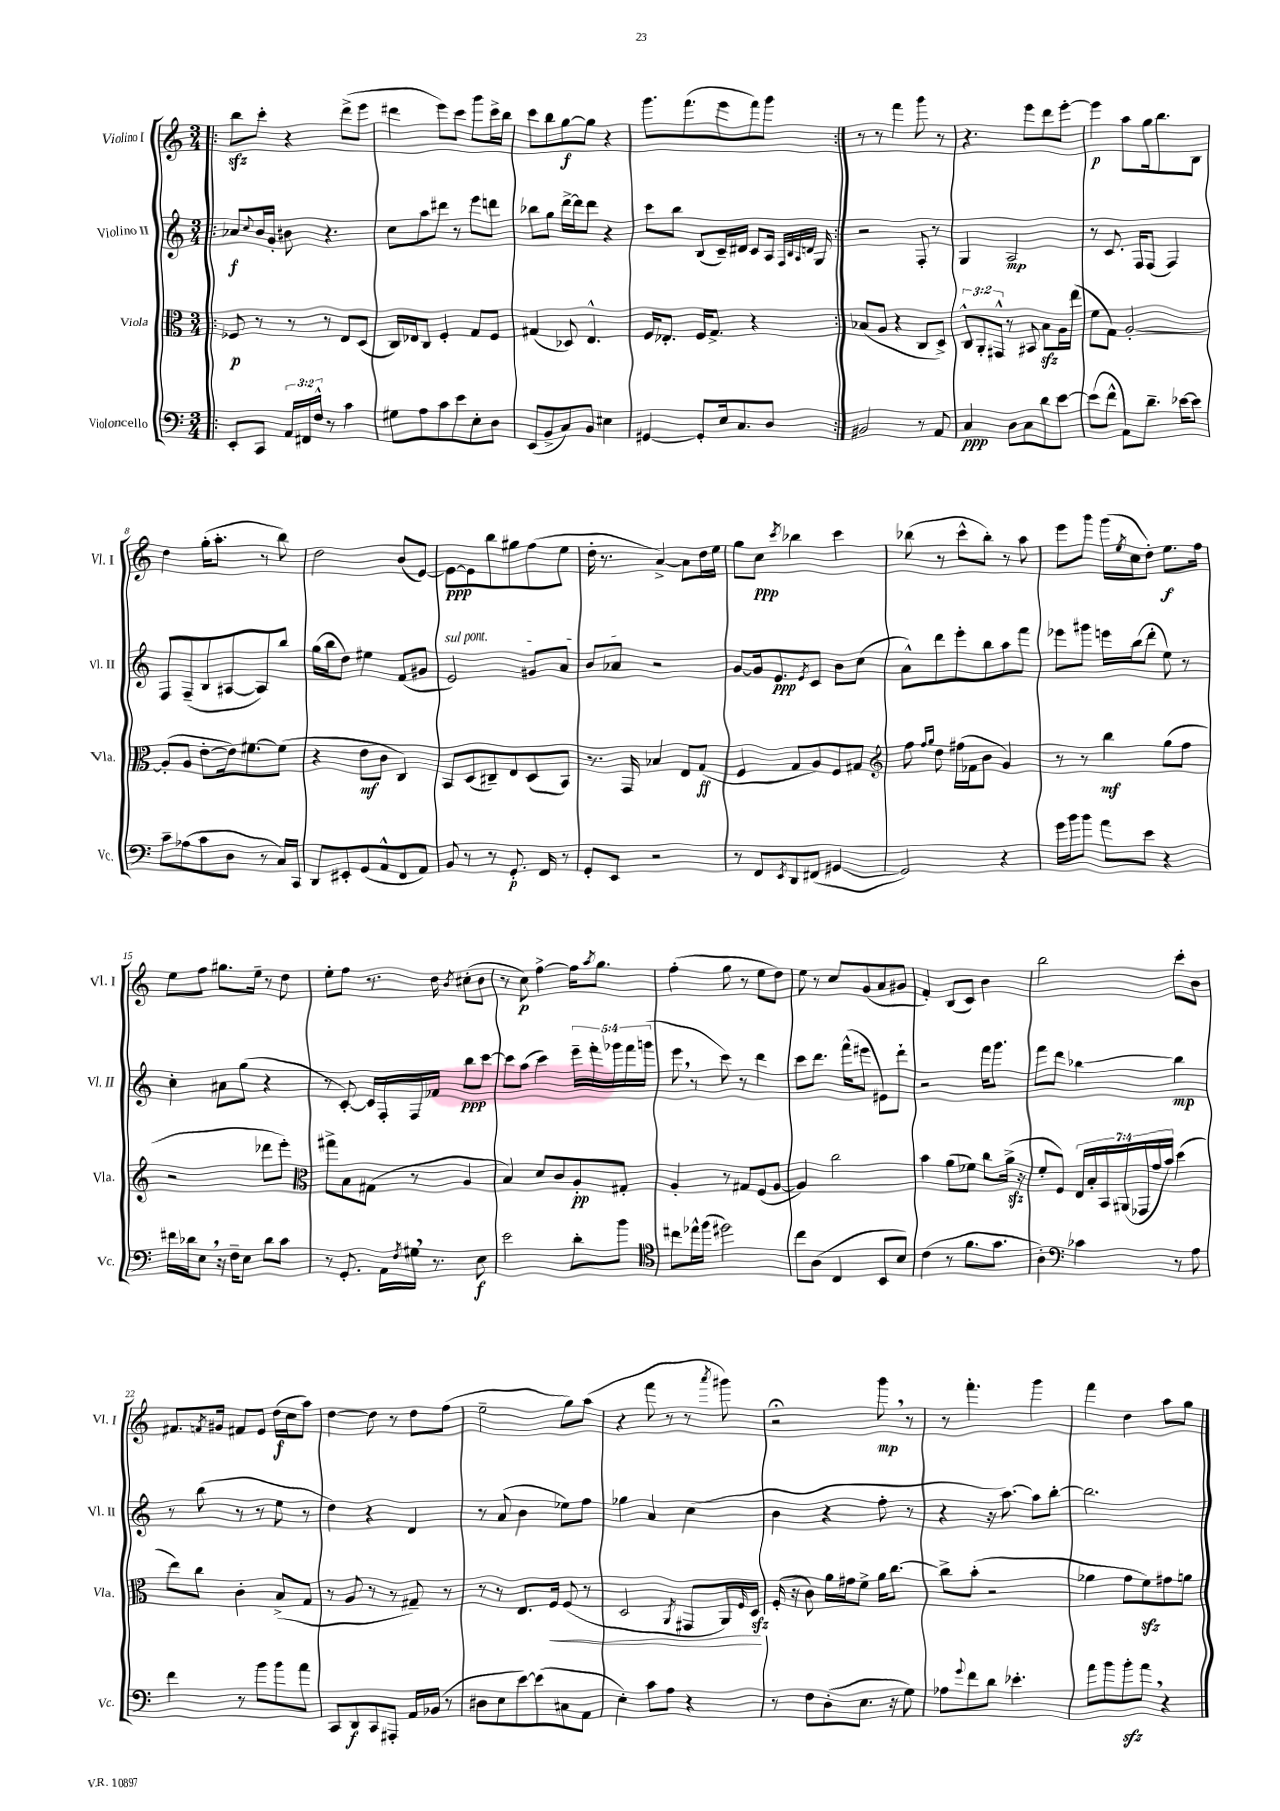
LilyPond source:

<<
\new StaffGroup <<
\new Staff = "s0" \with { instrumentName = "Violino I" shortInstrumentName = "Vl. I" } {
    \clef treble \key c \major \numericTimeSignature \time 3/4
    \repeat volta 2 { \bar ".|:" b''8\sfz c'''8-. r4 d'''8->( e'''8 |
    dis'''4 e'''8) c'''8 g'''8 c'''16-> b''16 |
    c'''8 b''8 g''8~\f g''8 r4 |
    g'''8. f'''8.( e'''8 f'''8) g'''8 | }
    r8 r8 f'''4 g'''8 r8 |
    r4. e'''8 d'''8 e'''8~-. |
    e'''4\p a''8 g''16 b''8. b8 |
    d''4 g''16-.( a''8.-. r8 b''8) |
    d''2 b'8( e'8~) |
    e'8~\ppp e'8 b''8 gis''8 f''8( e''8 |
    d''16-. r8. a'4~->) a'8 d''16 e''16 |
    g''8 c''8\ppp \acciaccatura { c'''8 } bes''4 c'''4 |
    bes''8( r8 c'''8-^ bes''8-.) r8 a''8 |
    e'''8 g'''8 g'''16( \acciaccatura { e''8 } c''16 d''8-.) e''8.\f f''16 |
    e''8 f''8 gis''8. e''16-- r8 d''8 |
    e''8-. f''8 r8. d''16 \acciaccatura { b'8 } cis''8-.( b'8 |
    r8 c''8\p) f''4~-> f''16 \acciaccatura { a''8 } g''8. |
    f''4-.( g''8 r8 e''8 d''8) |
    e''8 r8 c''8 g'8( a'8 gis'8 |
    f'4-.) b8( c'8) b'4 |
    b''2 c'''8-. b'8 |
    fis'8. \acciaccatura { f'8 } gis'16 fis'8 e'8 d''16\f( c''16 a''8) |
    d''4~ d''8 r8 d''8 f''8( |
    e''2-- g''8) a''8( |
    r4 f'''8 r8 r8 \acciaccatura { a'''8 } gis'''8) |
    r2\fermata g'''8\mp \breathe r8 |
    r8 f'''4.-. g'''4 |
    f'''4 d''4 a''8 g''8 \bar "|." |
}
\new Staff = "s1" \with { instrumentName = "Violino II" shortInstrumentName = "Vl. II" } {
    \clef treble \key c \major \numericTimeSignature \time 3/4 \override Staff.TupletNumber.text = #tuplet-number::calc-fraction-text
    \repeat volta 2 { \bar ".|:" aes'8\f \appoggiatura { c''8 } b'16 g'16-. bis'8 r4. |
    c''8 a''8 dis'''8 r8 e'''8 d'''8 |
    bes''8 g''8 d'''16~-> d'''16 d'''8 r4 |
    c'''8 b''8 b8( c'16--) dis'16 c'8 a16 \grace { f32 b32 a32 d'32 } g16 | }
    r2 f8-. r8 |
    g4 a2\mp |
    r8 c'8. f16 f8( f4) |
    f8 f8--( b8 ais8~ ais8) b''8 |
    g''16( b''16 d''8) eis''4 f'8( gis'8 |
    \once \override TextSpanner.bound-details.left.text = \markup { \italic "sul pont." } e'2\startTextSpan) gis'8 a'8 |
    b'8 aes'8\stopTextSpan r2 |
    g'8~ g'16 e'8.\ppp \acciaccatura { e'8 } c'8 b'8 c''8( |
    a'8-^) d'''8 e'''8-. b''8 a''8 f'''8 |
    ees'''8 gis'''8 e'''16 b''16( d'''8-. e''8) r8 |
    c''4-. ais'8 g''8( r4 |
    r8 c'8~-.) c'16 f16-. f16 fes'16 b''8\ppp c'''8~ |
    c'''8 a''8( c'''4) \tuplet 5/4 { e'''16-- f'''16-. ges'''16 f'''16 g'''16( } |
    e'''8 \breathe r8 c'''8) r8 d'''4 |
    c'''8 d'''8. f'''16-^( eis'''8 eis'8) d'''8-! |
    r2 f'''16 g'''8. |
    f'''8 d'''8 bes''4~ bes''4\mp |
    r8 b''8( r8 r8 e''8 r8 |
    d''4) r4 d'4 |
    r8 a'8( b'4 ees''8) f''8 |
    ges''4 a'4 c''4( |
    b'4 r4 f''8-. r8 |
    r4 r16 a''8.~) a''8 b''8~-. |
    b''2. \bar "|." |
}
\new Staff = "s2" \with { instrumentName = "Viola" shortInstrumentName = "Vla." } {
    \clef alto \key c \major \numericTimeSignature \time 3/4 \override Staff.TupletNumber.text = #tuplet-number::calc-fraction-text
    \repeat volta 2 { \bar ".|:" fes8\p r8 r8 r8 e8 d8( |
    c16) ees16 c8 f4-. g8 f8 |
    gis4( des8) e4.-^ |
    f16 ees8.-. f16 g8.-> r4 | }
    bes8( a8 r4 c8 d8->) |
    \tuplet 3/2 { c8-^ a,8-. gis,8-^ } r8 bis,8 b8\sfz a16 e''16( |
    f'8 g8) a2~-. |
    a8-.( a8 e'8~-. e'16) fis'8.~ fis'8( |
    r4 e'8\mf c'8 c4) |
    b,8 d8( cis8--) e8 d8( b,8) |
    r8. g,16 bes4 e8 g8\ff( |
    f4 g8 a8) f8 gis8 |
    \clef treble f''8 \grace { f''16 g''16 } d''8 fis''16( fes'16 b'8 g'4) |
    r8 r8 b''4\mf g''8( f''8 |
    r2 des'''8 e'''8-.) |
    \clef alto gis''8-> b8 gis8( r8 a4 |
    b4) d'8 c'8 a8-.\pp gis8-. |
    a4-. r8 gis8 f8( a8~ |
    a4) c''2 |
    b'4 a'8( fes'8) c''8 a'16->\sfz( r16 |
    f'8-. f8) \tuplet 7/4 { e16 b16-. b,16 ais,16( ges,16 g'16 b'16) } d''4( |
    e''8) c''8 c'4-. b8->( g8 |
    r8 a8 r8 r8 gis8--) r8 |
    r8 r8 e8. f16\< f8( r8 |
    d2 \acciaccatura { a,8 } gis,8 a,16) \grace { f16 } d16\sfz\! |
    f16-.( r16 c'8) a'16 gis'16 f'8-> a'16 c''8.~ |
    c''8-> b'8-.( r2 |
    aes'4 g'8 f'8\sfz) gis'8 a'8 \bar "|." |
}
\new Staff = "s3" \with { instrumentName = "Violoncello" shortInstrumentName = "Vc." } {
    \clef bass \key c \major \numericTimeSignature \time 3/4 \override Staff.TupletNumber.text = #tuplet-number::calc-fraction-text
    \repeat volta 2 { \bar ".|:" e,8-. c,8 \tuplet 3/2 { a,16 fis,16 f16-^ } r8 c'4 |
    gis8 a8 c'8 e'8 e8-. d8 |
    e,8( b,8-> c8) b,8 eis4 |
    gis,4~ gis,8-. e16 c8. d8 | }
    bis,2 r8 a,8 |
    c4\ppp d8 c8 d'8 e'8~ |
    e'8( f'8-^ a,8) d'8.-- ees'16~ ees'8 |
    c'8-- aes8( c'8 d8 r8 c16) c,16 |
    d,8 eis,8-. g,8( a,8-^ f,8 a,8) |
    b,8 r8 r8 g,8.-.\p f,16 r8 |
    g,8-. e,8 r2 |
    r8 f,8 \acciaccatura { e,8 } d,8 fis,8( gis,4~ |
    gis,2) r4 |
    g'16 b'16 b'8 a'8 e'8 r4 |
    fis'16 des'16 e8 \breathe r16 f16-- e8 des'8 c'8 |
    r8 g,8.-. a,16 \acciaccatura { f8 } gis16 \breathe r8. e8\f |
    e'2 d'8-. b'8 |
    \clef tenor cis''8 ees''16-^ f''16( dis''2) |
    c''8 a8( c4 b,8 b8) |
    c'4( r8 f'8. g'8. |
    a4-.) \clef bass ces'4 r8 a8 |
    f'4 r8 b'8 b'8 a'8 |
    c,8 d,8\f c,8 ais,,8-. a,16 bes,16( r8 |
    dis8 e8 e'8~) e'8( cis8 a,8 |
    e4-.) c'8 a8 r4 |
    r8 f8 d8-.( e8. r16 g8) |
    aes8 \appoggiatura { g'8 } f'8 d'8 ees'4.-. |
    a'8 b'8 b'8-.\sfz a'8 \breathe r4 \bar "|." |
}
>>
>>
